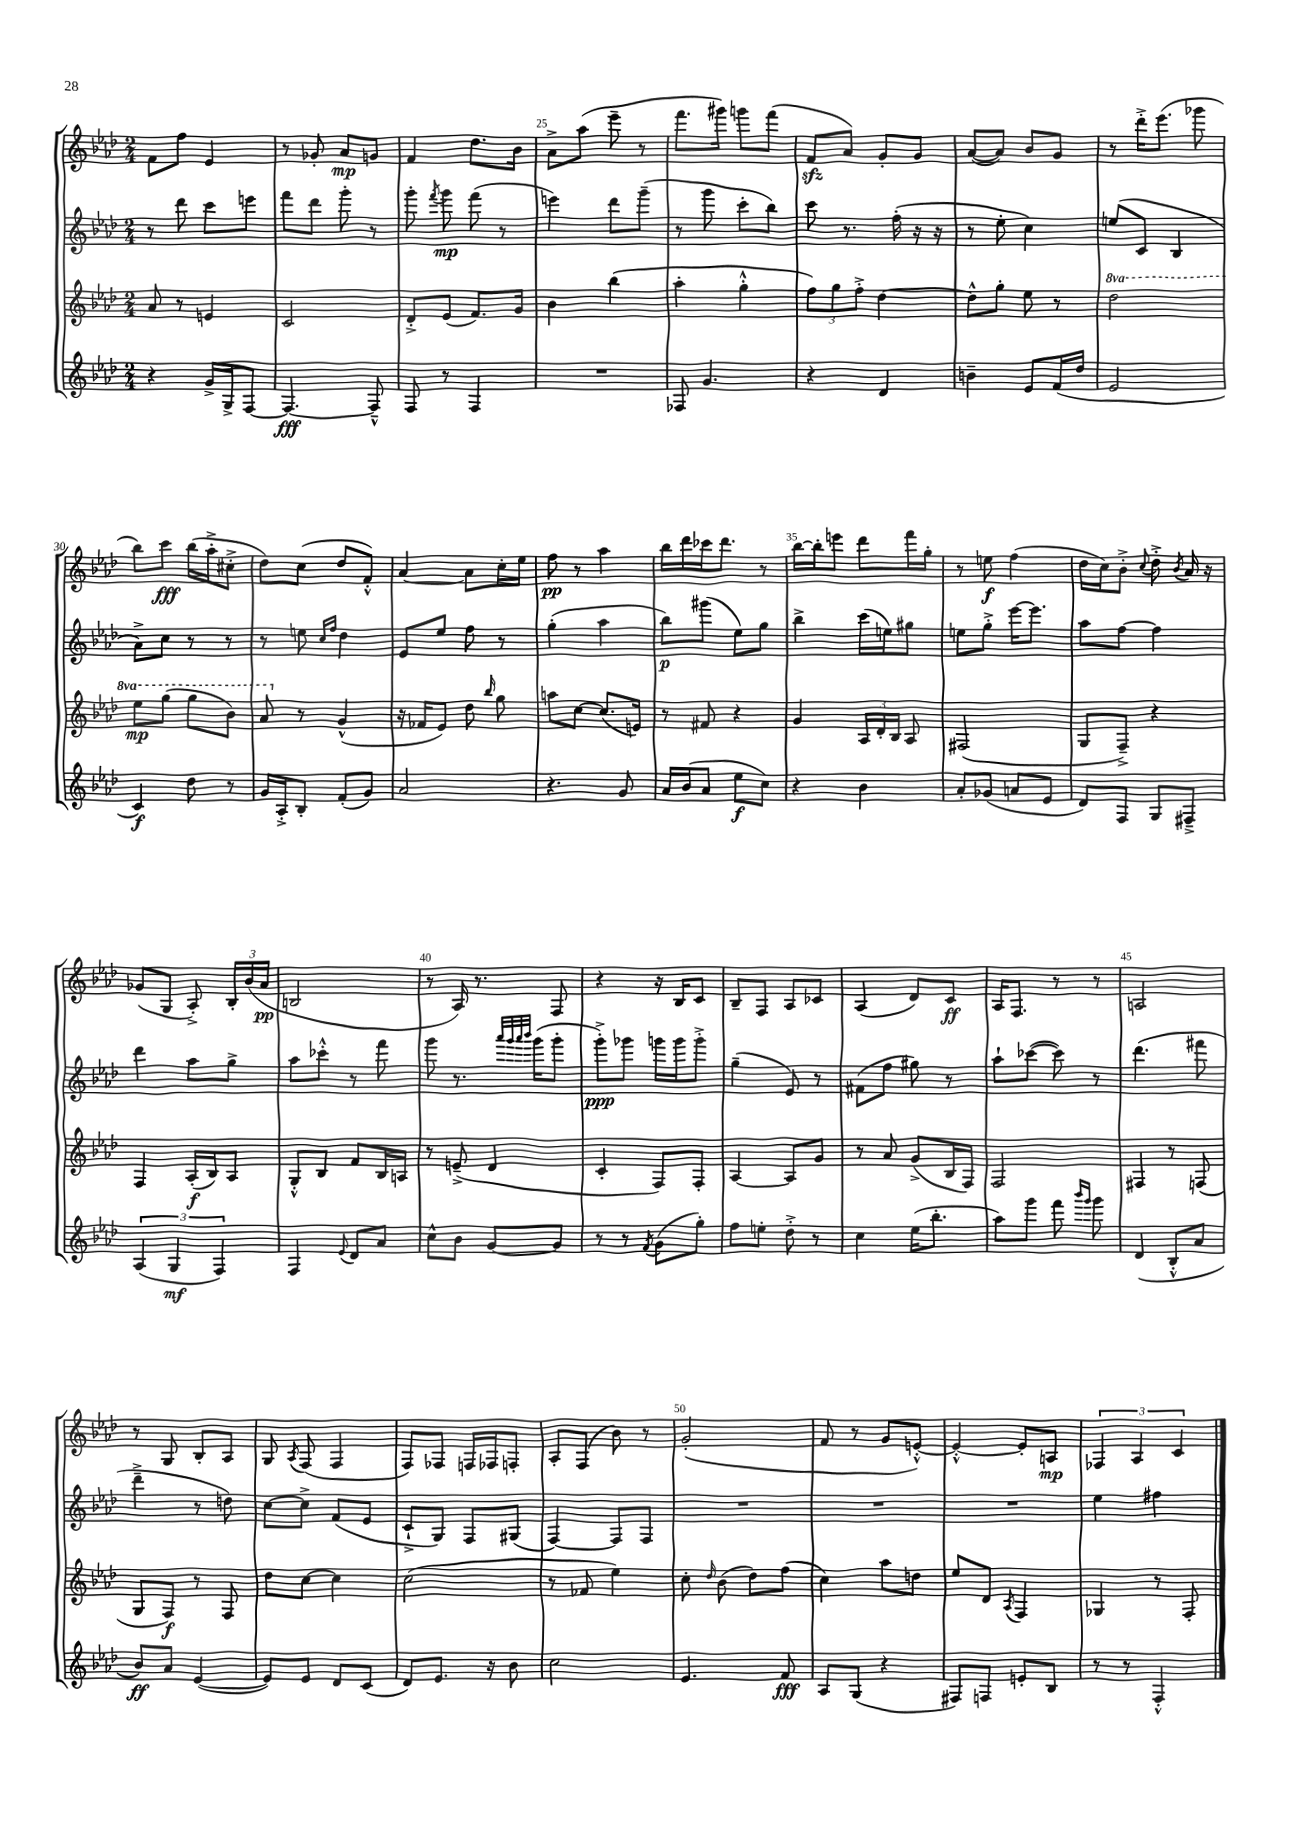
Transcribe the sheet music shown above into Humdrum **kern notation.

**kern	**kern	**kern	**kern
*staff4	*staff3	*staff2	*staff1
*clefG2	*clefG2	*clefG2	*clefG2
*k[b-e-a-d-]	*k[b-e-a-d-]	*k[b-e-a-d-]	*k[b-e-a-d-]
*M2/4	*M2/4	*M2/4	*M2/4
4r	8a-	8r	8f
.	8r	8ddd-	8ff
16g^	4e	8ccc	4e-
16G^	.	.	.
[8F	.	8eee	.
=	=	=	=
4.F_	2c	8fff	8r
.	.	8ddd-	8g-'
.	.	8ggg'	8a-
8F~^^]	.	8r	8g
=	=	=	=
8F	8d-'^	8ggg'	4f
.	.	8qfff	.
8r	(8e-	8ggg	.
4F	8.f)	(8fff	8.dd-
.	.	8r	.
.	16g	.	16b-
=	=	=	=
2r	4b-	4eee)	8a-^
.	.	.	(8aa-
.	(4bb-	8ddd-	8eee-~
.	.	(8ggg~	8r
=	=	=	=
8F-	4aa-'	8r	8.fff
4.g	.	8ggg	.
.	.	.	16ggg#)
.	4gg'^^	8ccc'	8ggg
.	.	8bb-)	(8fff
=	=	=	=
4r	12ff)	8ccc	8f
.	12gg	.	.
.	.	8.r	8a-)
.	12ff'^	.	.
4d-	[4dd-	.	8g'
.	.	(16ff'	.
.	.	16r	8g
.	.	16r	.
=	=	=	=
4b~	8dd-^^]	8r	([8a-
.	8gg'	8ee-'	8a-])
8e-	8ee-	4cc)	8b-
(16f	8r	.	8g
16dd-	.	.	.
=	=	=	=
2e-	2ddd-	(8ee	8r
.	.	8c	16ddd-'^
.	.	.	(8.eee-
.	.	4B-	.
.	.	.	8ggg-
=	=	=	=
4c)	8eee-	8a-^)	8bb-)
.	(8ggg	8cc	8ccc
8dd-	8ggg	8r	(16bb-
.	.	.	16aa-'^
8r	8bb-)	8r	8cc#'^
=	=	=	=
16g	8aa-	8r	8dd-)
16A-'^	.	.	.
8B-'	8r	8ee	(8cc
.	.	16qqcc	.
.	.	16qqff	.
(8f'	(4g^^	4dd-	8dd-
8g)	.	.	8f'^^)
=	=	=	=
2a-	16r	8e-	[4a-
.	16f-	.	.
.	8e-)	8ee-	.
.	8dd-	8ff	8a-]
.	16qqbb-	.	.
.	8gg	8r	16cc'
.	.	.	16ee-
=	=	=	=
4.r	8aa	(4gg'	8ff
.	[8cc	.	8r
.	(8.cc]	4aa-	4aa-
8g	.	.	.
.	16e)	.	.
=	=	=	=
16a-	8r	8bb-)	16bb-
(16b-	.	.	16ddd-
8a-	8f#	(8ggg#	16ccc-
.	.	.	8.ddd-
8ee-	4r	8ee-)	.
8cc)	.	8gg	8r
=	=	=	=
4r	4g	4bb-^	[16bb-
.	.	.	16bb-']
.	.	.	8eee
4b-	24A-	(16ccc	8ddd-
.	24d-'	.	.
.	.	16ee)	.
.	24B-	.	.
.	8A-	8gg#	16fff
.	.	.	16gg'
=	=	=	=
8a-'	(2F#	8ee	8r
(8g-	.	8gg'^	8ee
8a	.	[16eee-	(4ff
.	.	8.eee-]	.
8e-	.	.	.
=	=	=	=
8d-)	8G	8aa-	16dd-
.	.	.	16cc)
8F	8F~^)	[8ff	8b-'^
.	.	.	8qqcc
8G	4r	4ff]	8dd-'^
.	.	.	8qb-
8F#~^	.	.	16a-
.	.	.	16r
=	=	=	=
(6A-	4F	4ddd-	(8g-
.	.	.	8G
6G	.	.	.
.	(16A-'	8aa-	8A-'^)
.	16B-)	.	.
6F)	.	.	.
.	8A-	8gg^	24B-'
.	.	.	(24b-
.	.	.	24a-
=	=	=	=
4F	8G'^^	8aa-	2B
.	8B-	8ccc-'^^	.
8qqe-	.	.	.
8d-	8f	8r	.
8a-	16B-	8fff	.
.	16A	.	.
=	=	=	=
8cc^^	8r	8ggg	8r
8b-	(8e~^	8.r	16A-)
.	.	.	8.r
[8g	4d-	.	.
.	.	32qqaaa-	.
.	.	32qqggg	.
.	.	32qqaaa-	.
.	.	32qqbbb-	.
.	.	(16ggg	.
8g]	.	8ggg'	8F
=	=	=	=
8r	4c'	8ggg'^)	4r
8r	.	8ggg-	.
8qf	.	.	.
(8g	8F)	16ggg	16r
.	.	16ggg	16B-
8gg')	8F'	8ggg'^	8c
=	=	=	=
8ff	[4A-	(4gg~	8B-~
8ee'	.	.	8F
8dd-'^	8A-]	8e-)	8A-
8r	8g	8r	8c-
=	=	=	=
4cc	8r	(8f#	(4A-
.	8a-	8ff	.
(16ee-	(8g^	8gg#)	8d-)
8.bb-'	.	.	.
.	16B-	8r	8c
.	16F)	.	.
=	=	=	=
8aa-)	2F	8aa-`	16A-
.	.	.	8.F
8ggg	.	([8ccc-	.
8fff	.	8ccc-])	8r
16qqbbb-	.	.	.
16qqggg	.	.	.
8ggg	.	8r	8r
=	=	=	=
(4d-	4F#	(4.ddd-	2A
8B-'^^	8r	.	.
8a-	(8F	8fff#	.
=	=	=	=
8b-)	8G	4ddd-~^	8r
8a-	8F)	.	8G
([4e-	8r	8r	8B-'
.	8F	8dd)	8A-
=	=	=	=
8e-])	8dd-	[8cc	8G
.	.	.	8qA-
8e-	[8cc	8cc^]	(8F
8d-	4cc]	(8f	4F
(8c	.	8e-	.
=	=	=	=
8d-)	(2cc	8c`^	8F)
8.e-	.	8G)	8F-
.	.	8F	16F
16r	.	.	16F-
8b-	.	(8G#	8F'
=	=	=	=
2cc	8r	[4F)	8A-'
.	8f-	.	(8F
.	4ee-)	8F]	8b-)
.	.	8F	8r
=	=	=	=
4.e-	8cc'	2r	(2g'
.	16qqdd-	.	.
.	(8b-	.	.
.	8dd-)	.	.
8f	(8ff	.	.
=	=	=	=
8A-	4cc)	2r	8f
(8G	.	.	8r
4r	8aa-	.	8g
.	8dd	.	[8e'^^)
=	=	=	=
8F#)	8ee-	2r	4e'^^_
8F	8d-	.	.
.	8qA-	.	.
8e'	4F	.	8e']
8B-	.	.	8A
=	=	=	=
8r	4G-	4ee-	6F-
8r	.	.	.
.	.	.	6A-
4F'^^	8r	4ff#	.
.	.	.	6c
.	8F'	.	.
==	==	==	==
*-	*-	*-	*-
